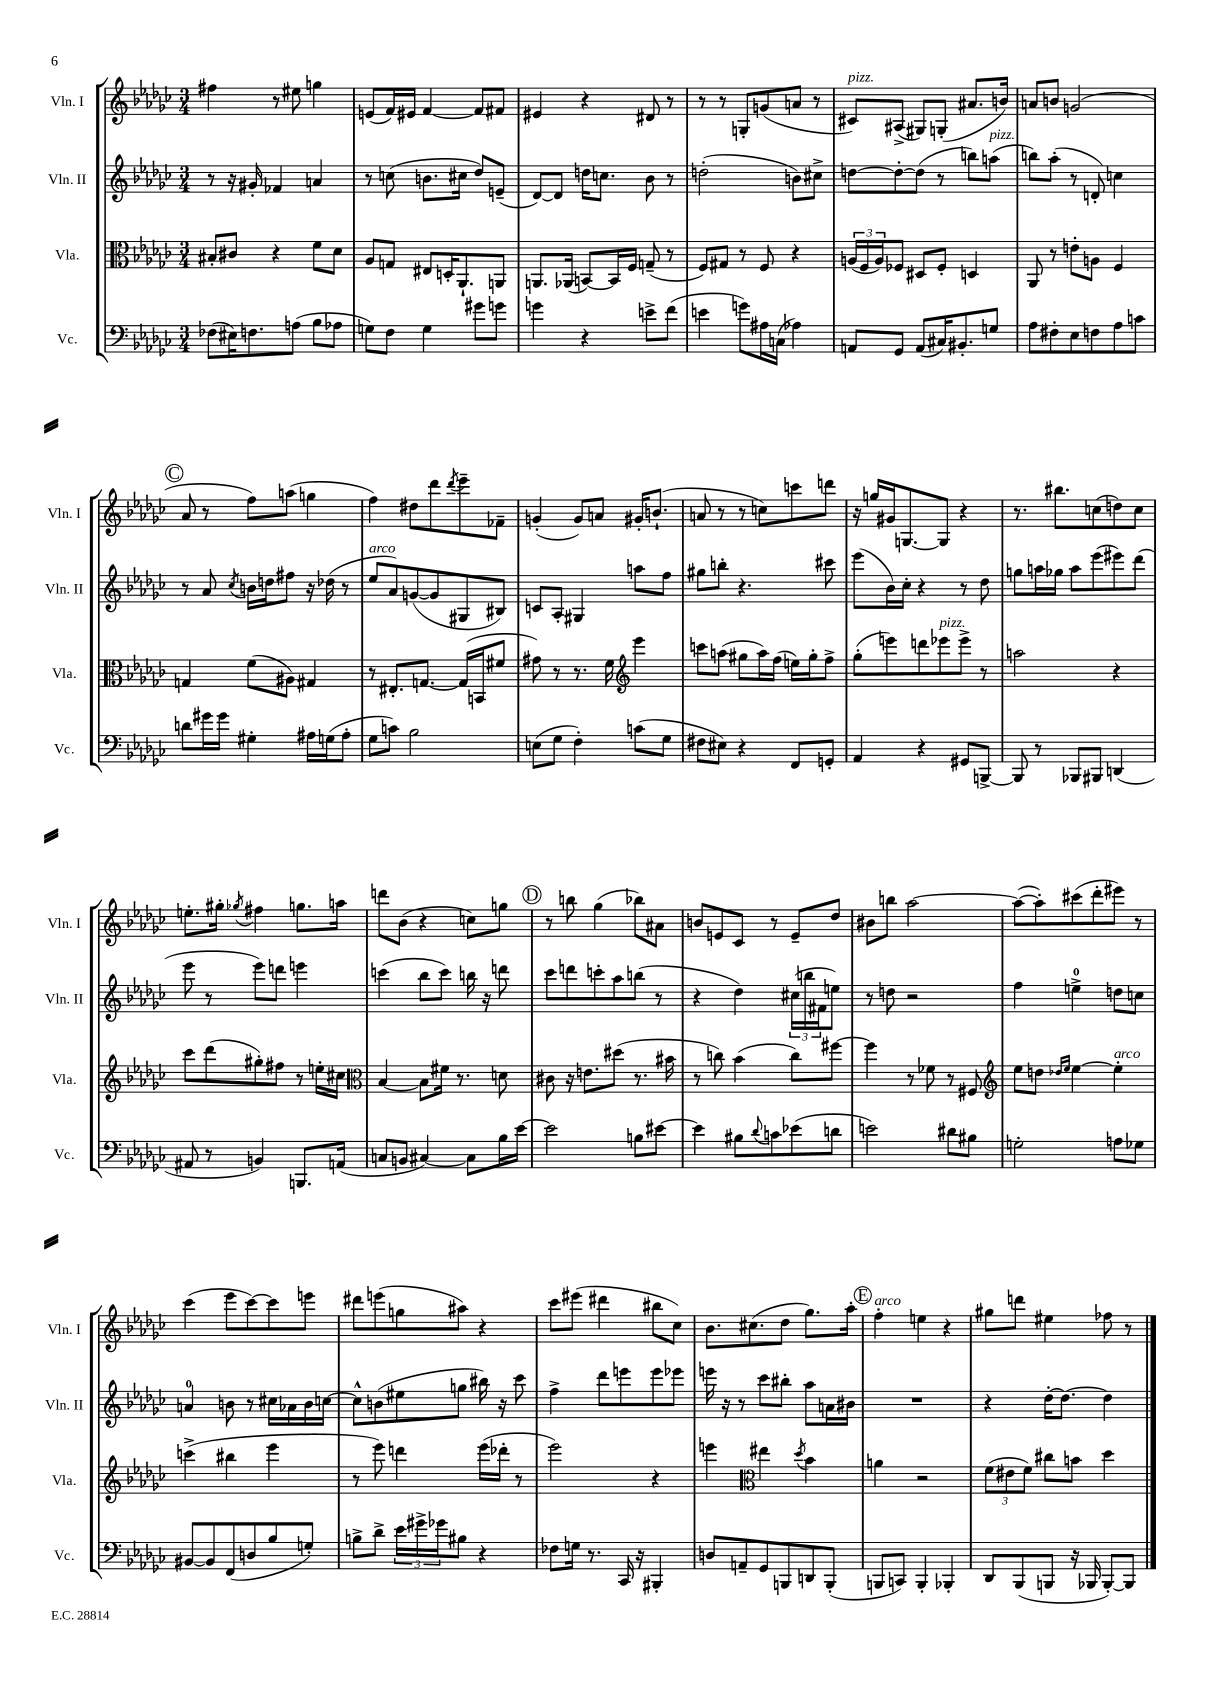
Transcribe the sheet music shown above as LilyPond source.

<<
\new StaffGroup <<
\new Staff = "s0" \with { instrumentName = "Vln. I" shortInstrumentName = "Vln. I" } {
    \clef treble \key ges \major \numericTimeSignature \time 3/4
    fis''4 r8 eis''8 g''4 |
    e'8( f'16) eis'16 f'4~ f'8 fis'8 |
    eis'4 r4 dis'8 r8 |
    r8 r8 g8-. g'8( a'8 r8 |
    cis'8^\markup { \italic "pizz." }) ais8->( gis8) g8-.( ais'8. b'16) |
    a'8 b'8 g'2( |
    \mark \markup { \circle "C" } aes'8 r8 f''8) a''8( g''4 |
    f''4) dis''8 des'''8 \acciaccatura { des'''8 } ees'''8-- fes'8-- |
    g'4-.( g'8) a'8 gis'16-. b'8.-!( |
    a'8 r8 r8 c''8) c'''8 d'''8 |
    r16 g''16 gis'16 g8.~ g8 r4 |
    r8. bis''8. c''8( d''8) c''8 |
    e''8.-. gis''16-. \acciaccatura { ges''8 } fis''4 g''8. a''16 |
    d'''8 bes'8( r4 c''8) g''8 |
    \mark \markup { \circle "D" } r8 b''8 ges''4( bes''8) ais'8 |
    b'8 e'8 ces'8 r8 e'8-- des''8 |
    bis'8 b''8 aes''2~ |
    aes''8~( aes''8-.) cis'''8( des'''8-. eis'''8) r8 |
    ces'''4( ees'''8 ces'''8~) ces'''8 e'''8 |
    dis'''8 e'''8( g''8 ais''8) r4 |
    ces'''8 eis'''8( dis'''4 bis''8 ces''8) |
    bes'8. cis''8.( des''8 ges''8.) aes''16-. |
    \mark \markup { \circle "E" } f''4-.^\markup { \italic "arco" } e''4 r4 |
    gis''8 d'''8 eis''4 fes''8 r8 \bar "|." |
}
\new Staff = "s1" \with { instrumentName = "Vln. II" shortInstrumentName = "Vln. II" } {
    \clef treble \key ges \major \numericTimeSignature \time 3/4
    r8 r16 gis'16-. fes'4 a'4 |
    r8 c''8( b'8. cis''16 des''8) e'8--( |
    des'8~) des'8 d''16 c''8. bes'8 r8 |
    d''2-.( b'8) cis''8-> |
    d''8~ d''8~-. d''8( r8 b''8) a''8^\markup { \italic "pizz." }( |
    b''8) aes''8-.( r8 d'8-.) c''4 |
    \mark \markup { \circle "C" } r8 aes'8 \acciaccatura { ces''8 } b'16 d''16 fis''8 r16 des''16( r8 |
    ees''8^\markup { \italic "arco" } aes'8) g'8~( g'8 gis8 bis8) |
    c'8 aes8-. gis4 a''8 f''8 |
    gis''8 b''8-. r4. cis'''8 |
    ees'''8( bes'16) ces''16-. r4 r8 des''8 |
    g''8 a''16 ges''16 a''8 ees'''8( eis'''8) des'''8( |
    ees'''8 r8 ees'''8) d'''8 e'''4 |
    c'''4( bes''8 c'''8) b''16 r16 d'''8 |
    \mark \markup { \circle "D" } ces'''8 d'''8 c'''8-. aes''8 b''8( r8 |
    r4 des''4) \tuplet 3/2 { cis''16( b''16 fis'16 } e''8) |
    r8 d''8 r2 |
    f''4 e''4-0-> d''8 c''8 |
    a'4-0 b'8 r8 cis''16 aes'16 b'16 c''16~ |
    c''8-^ b'8( eis''8 g''8 bis''16) r16 ces'''8 |
    f''4-> des'''8 e'''8 e'''8 ees'''8 |
    e'''16 r16 r8 ces'''8 bis''8-. aes''8 a'16 bis'16 |
    \mark \markup { \circle "E" } R2. |
    r4 des''16~-. des''8.~ des''4 \bar "|." |
}
\new Staff = "s2" \with { instrumentName = "Vla." shortInstrumentName = "Vla." } {
    \clef alto \key ges \major \numericTimeSignature \time 3/4
    bis8-. cis'8 r4 f'8 des'8 |
    aes8 g8 eis8 d16-. aes,8.-! a,8 |
    a,8. aes,16( b,8~) b,16 f16 g8--( r8 |
    f8) gis8 r8 f8 r4 |
    \tuplet 3/2 { a16( f16 a16) } fes8 dis8 fes8-. d4 |
    aes,8 r8 e'8-. a8 f4 |
    \mark \markup { \circle "C" } g4 f'8( ais8) gis4 |
    r8 eis8.-. g8.~ g16( b,16 fis'8 |
    gis'8) r8 r8. f'16 \clef treble ees'''4 |
    c'''8 a''8( gis''8 a''16) f''16( e''16) gis''16-. f''8-> |
    ges''8-.( e'''8) d'''8 ees'''8^\markup { \italic "pizz." } ees'''8-> r8 |
    a''2 r4 |
    ces'''8 des'''8( gis''8-.) fis''8 r8 e''16-. cis''16 |
    \clef alto bes4~ bes8 fis'16 r8. d'8 |
    \mark \markup { \circle "D" } cis'8 r16 e'8. dis''8( r8. bis'16 |
    r8 c''8) bes'4( c''8) fis''8~ |
    fis''4 r8 fes'8 r8 fis8 |
    \clef treble ees''8 d''8 \grace { des''16 ees''16 } ees''4~ ees''4-.^\markup { \italic "arco" } |
    c'''4->( bis''4 ees'''4 |
    r8 ees'''8) d'''4 ees'''16( des'''16-. r8 |
    ees'''2) r4 |
    e'''4 \clef alto eis''4 \acciaccatura { des''8 } bes'4 |
    \mark \markup { \circle "E" } a'4 r2 |
    \tuplet 3/2 { f'8( eis'8 f'8) } cis''8 b'8 des''4 \bar "|." |
}
\new Staff = "s3" \with { instrumentName = "Vc." shortInstrumentName = "Vc." } {
    \clef bass \key ges \major \numericTimeSignature \time 3/4
    fes8( eis16) f8. a8( bes8 aes8 |
    g8) f8 g4 gis'8 g'8 |
    g'4 r4 e'8-> f'8( |
    e'4 g'8) ais16 c16( aes4) |
    a,8 ges,8 a,8( cis16) bis,8.-. g8 |
    aes8 fis8-. ees8 f8 aes8 c'8 |
    \mark \markup { \circle "C" } d'8 gis'16 gis'16 gis4-. ais16 g16( ais8-. |
    ges8 c'8) bes2 |
    e8( ges8 f4-.) c'8( ges8 |
    fis8 eis8) r4 f,8 g,8-. |
    aes,4 r4 gis,8 b,,8~-> |
    b,,8 r8 bes,,8 bis,,8 d,4( |
    ais,8 r8 b,4) b,,8. a,16( |
    c8 b,8 cis4~) cis8 bes16 ees'16~ |
    \mark \markup { \circle "D" } ees'2 b8 eis'8~ |
    eis'4 bis8 \appoggiatura { des'8 } c'8 ees'8( d'8 |
    e'2) dis'8 bis8 |
    g2-. a8 ges8 |
    bis,8~ bis,8 f,8( d8 bes8 g8-.) |
    b8-> des'8-> \tuplet 3/2 { ees'16 gis'16-> ges'16 } bis8 r4 |
    fes8 g16 r8. ces,16 r16 bis,,4-. |
    d8 a,8-- ges,8 b,,8 d,8 b,,8-.( |
    \mark \markup { \circle "E" } b,,8 c,8) b,,4-. bes,,4-. |
    des,8 bes,,8( b,,8 r16 bes,,16 bes,,8~-.) bes,,8 \bar "|." |
}
>>
>>
\layout { \context { \Score \remove "Bar_number_engraver" } }
